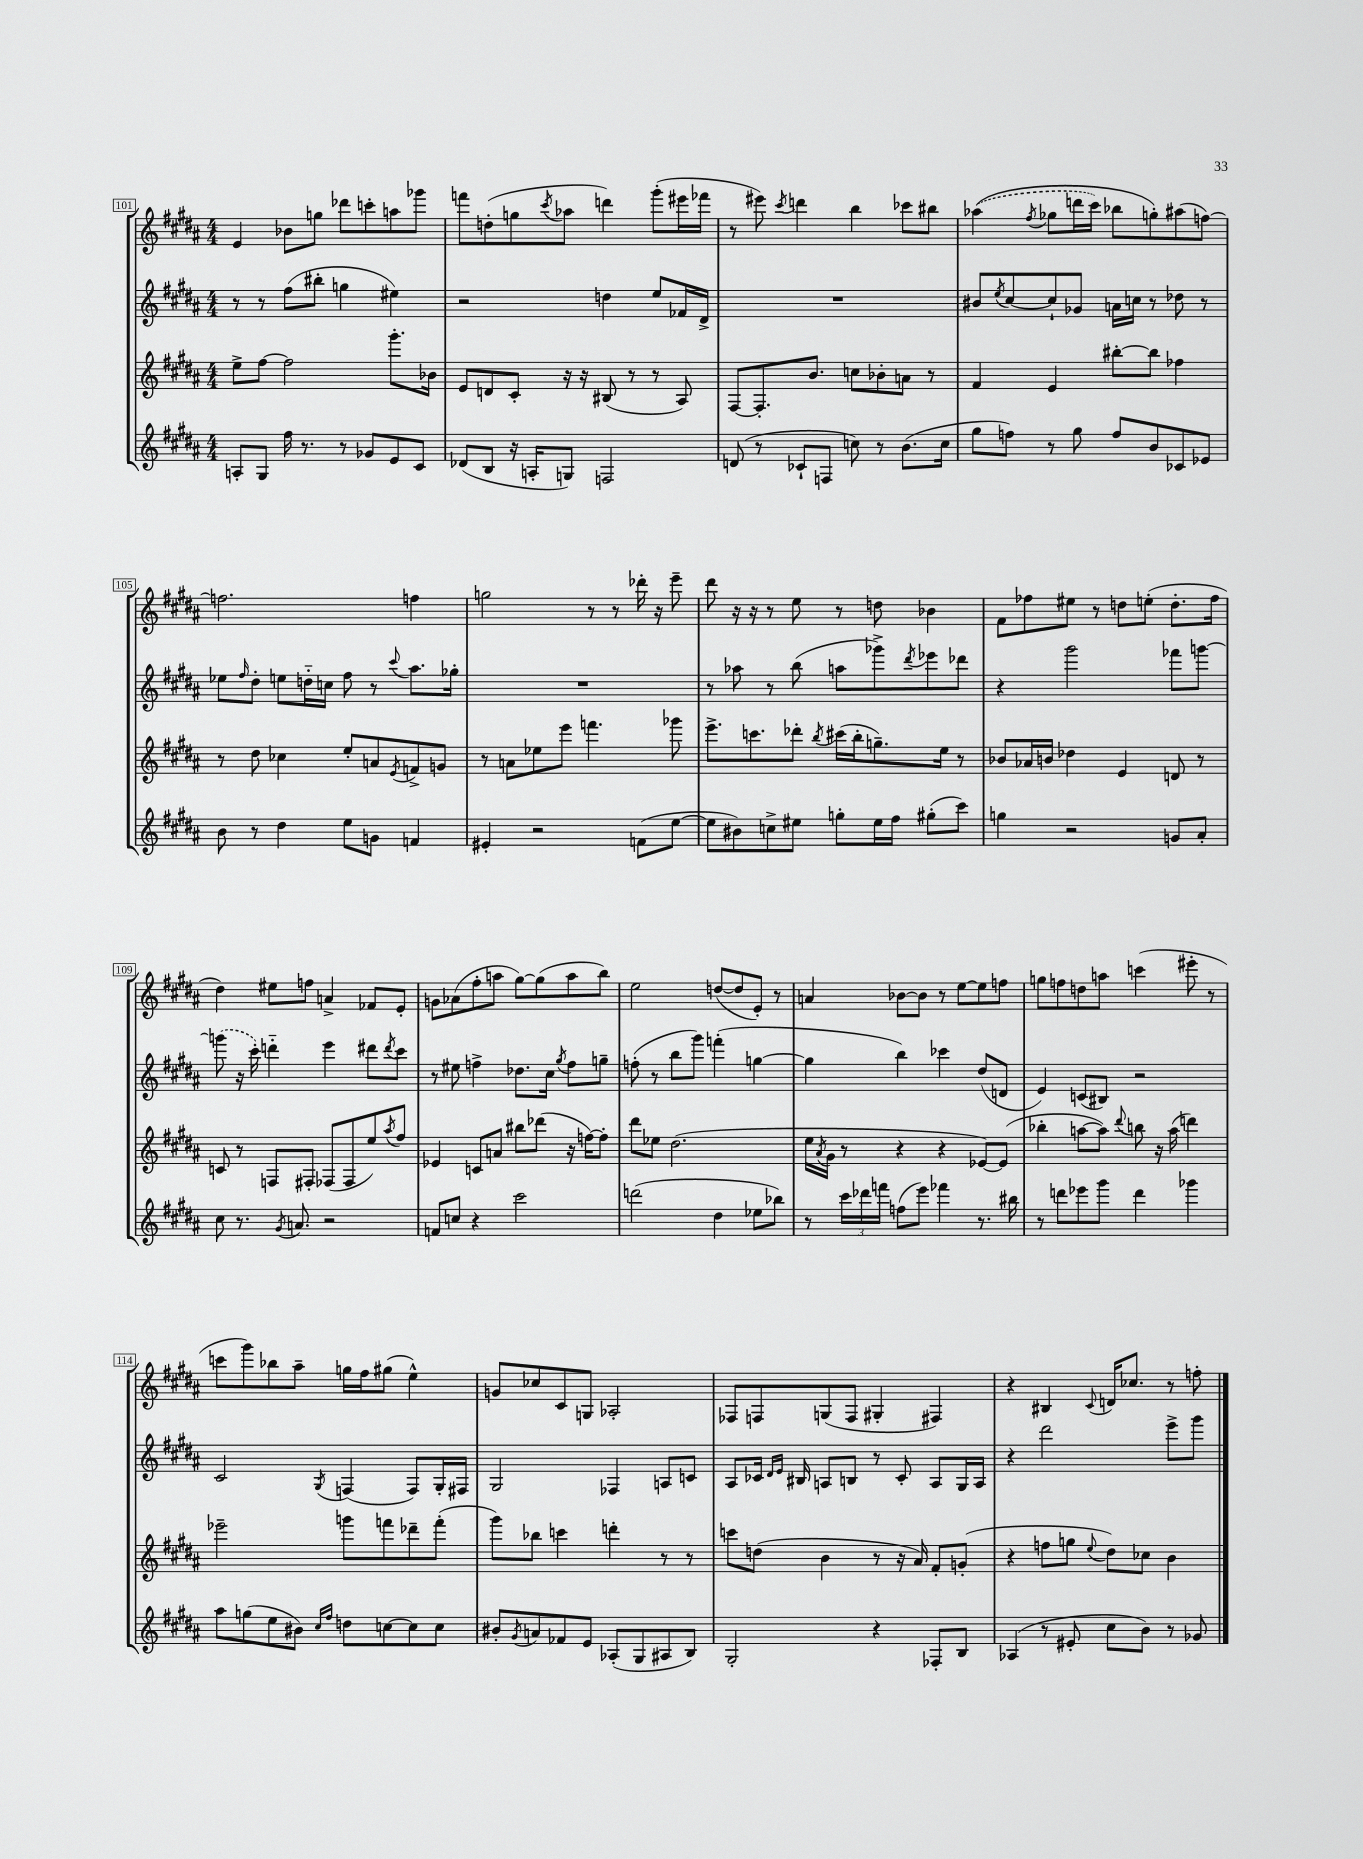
<<
\new StaffGroup <<
\new Staff = "s0" {
    \clef treble \key b \major \numericTimeSignature \time 4/4
    e'4 bes'8 g''8 des'''8 c'''8-. a''8 ges'''8 |
    f'''8 d''8-.( g''8 \acciaccatura { cis'''8 } aes''8 d'''4) gis'''8-.( eis'''16 fes'''16 |
    r8 eis'''8) \acciaccatura { cis'''8 } d'''4 b''4 ces'''8 bis''8 |
    \once \slurDashed aes''4(\( \acciaccatura { fis''8 } ges''8 d'''16 cis'''16) bes''8 g''8-.\) ais''8( f''8~) |
    f''2. f''4 |
    g''2 r8 r8 des'''16-. r16 e'''8-- |
    dis'''8 r16 r16 r8 e''8 r8 d''8 bes'4 |
    fis'8 fes''8 eis''8 r8 d''8 e''8-.( d''8.-. fes''16 |
    dis''4) eis''8 f''8 a'4-> fes'8 e'8-. |
    g'8 aes'8( fis''8-. a''8 gis''8~) gis''8( a''8 b''8) |
    e''2 d''8~( d''8 e'8-.) r8 |
    a'4 bes'8~ bes'8 r8 e''8~ e''8 f''8 |
    g''8 f''8 d''8 a''8 c'''4( eis'''8-. r8 |
    c'''8 gis'''8) bes''8 ais''8-- g''16 fis''16 gis''8( e''4-^) |
    g'8 ces''8 cis'8 g8 aes2-. |
    fes8 f8 g8( f8 gis4-. fis4) |
    r4 bis4 \appoggiatura { cis'8 } d'16 ces''8. r8 f''8-. \bar "|." |
}
\new Staff = "s1" {
    \clef treble \key b \major \numericTimeSignature \time 4/4
    r8 r8 fis''8( bis''8-. g''4 eis''4) |
    r2 d''4 e''8 fes'16 dis'16-> |
    R1 |
    bis'8 \acciaccatura { e''8 } cis''8~ cis''8-! ges'8 a'16 c''16 r8 des''8 r8 |
    ees''8 \grace { fis''16 } dis''8-. e''8 d''16-_ c''16 fis''8 r8 \appoggiatura { cis'''8 } ais''8. ges''16-. |
    R1 |
    r8 aes''8 r8 b''8( a''8 ges'''8->) \acciaccatura { dis'''8 } ees'''8 des'''8 |
    r4 gis'''2 fes'''8 g'''8~ |
    \once \slurDashed g'''8( r16 cis'''16-.) d'''4-_ e'''4 dis'''8 \acciaccatura { dis'''8 } cis'''8 |
    r8 eis''8 f''4-> des''8. cis''16 \acciaccatura { gis''8 } f''8 g''8-- |
    f''8-.( r8 b''8 gis'''8) f'''4-.( g''4~ |
    g''4 b''4) ces'''4 dis''8( d'8 |
    e'4) c'8( bis8) r2 |
    cis'2 \acciaccatura { gis8 } f4( f8) gis16-. fis16 |
    gis2 fes4 a8 c'8 |
    ais8 ces'16 \grace { dis'16 e'16 } bis16 a8 b8 r8 ces'8-. a8 gis16 a16 |
    r4 dis'''2 e'''8-> gis'''8 \bar "|." |
}
\new Staff = "s2" {
    \clef treble \key b \major \numericTimeSignature \time 4/4
    e''8-> fis''8~ fis''2 gis'''8.-. bes'16 |
    e'8 d'8 cis'8-. r16 r16 bis8( r8 r8 ais8) |
    fis8~ fis8.-. b'8. c''8 bes'8-. a'8 r8 |
    fis'4 e'4 bis''8~-. bis''8 fes''4 |
    r8 dis''8 ces''4 e''8-. a'8 \acciaccatura { e'8 } f'8-> g'8 |
    r8 a'8 ees''8 e'''8 f'''4. ges'''8 |
    e'''8.-> c'''8. des'''8-. \acciaccatura { b''8 } cis'''16( b''16-. g''8.--) e''16 r8 |
    bes'8 aes'16 b'16 des''4 e'4 d'8 r8 |
    c'8 r8 f8 fis8-. fes8( fes8 e''8) \acciaccatura { ais''8 } fis''8 |
    ees'4 c'8 a'8 bis''8 des'''8( r16 f''16~) f''8-. |
    dis'''8 ees''8 dis''2.( |
    e''16 \acciaccatura { ais'8 } gis'16 r8 r4 r4 ees'8~) ees'8( |
    bes''4-. a''8~ a''8) \appoggiatura { dis'''8 } b''8 r16 a''16( d'''4) |
    ees'''2-- g'''8 f'''8 des'''8-- f'''8-.( |
    gis'''8) bes''8 c'''4 d'''4-. r8 r8 |
    c'''8 d''8( b'4 r8 r16 ais'16) fis'8-. g'8-.( |
    r4 f''8 g''8 \appoggiatura { e''8 } dis''8) ces''8 b'4 \bar "|." |
}
\new Staff = "s3" {
    \clef treble \key b \major \numericTimeSignature \time 4/4
    a8-. gis8 fis''16 r8. r8 ges'8 e'8 cis'8 |
    des'8( b8 r16 a16-. g8) f2 |
    d'8( r8 ces'8-! f8 c''8) r8 b'8.( c''16 |
    gis''8 f''8) r8 gis''8 f''8 b'8 ces'8 ees'8 |
    b'8 r8 dis''4 e''8 g'8 f'4 |
    eis'4-. r2 f'8( e''8~ |
    e''8 bis'8) c''8-> eis''8 g''8-. eis''16 fis''16 gis''8-.( cis'''8) |
    g''4 r2 g'8 ais'8-. |
    cis''8 r8. \acciaccatura { gis'8 } a'8. r2 |
    f'8 c''8 r4 cis'''2 |
    d'''2( dis''4 ees''8 bes''8) |
    r8 \tuplet 3/2 { cis'''16 des'''16 f'''16 } f''8( e'''8) fes'''4 r8. bis''16 |
    r8 d'''8 ees'''8 gis'''8 d'''4 ges'''4 |
    ais''8 g''8( e''8 bis'8) \grace { cis''16 fis''16 } d''8 c''8~ c''8 c''8 |
    bis'8-. \acciaccatura { gis'8 } a'8 fes'8 e'8 aes8-.( gis8 ais8 b8) |
    gis2-. r4 fes8-. b8 |
    aes4( r8 eis'8-. cis''8 b'8) r8 ges'8 \bar "|." |
}
>>
>>
\layout { \context { \Score currentBarNumber = #101 \override BarNumber.stencil = #(make-stencil-boxer 0.1 0.3 ly:text-interface::print) } }
